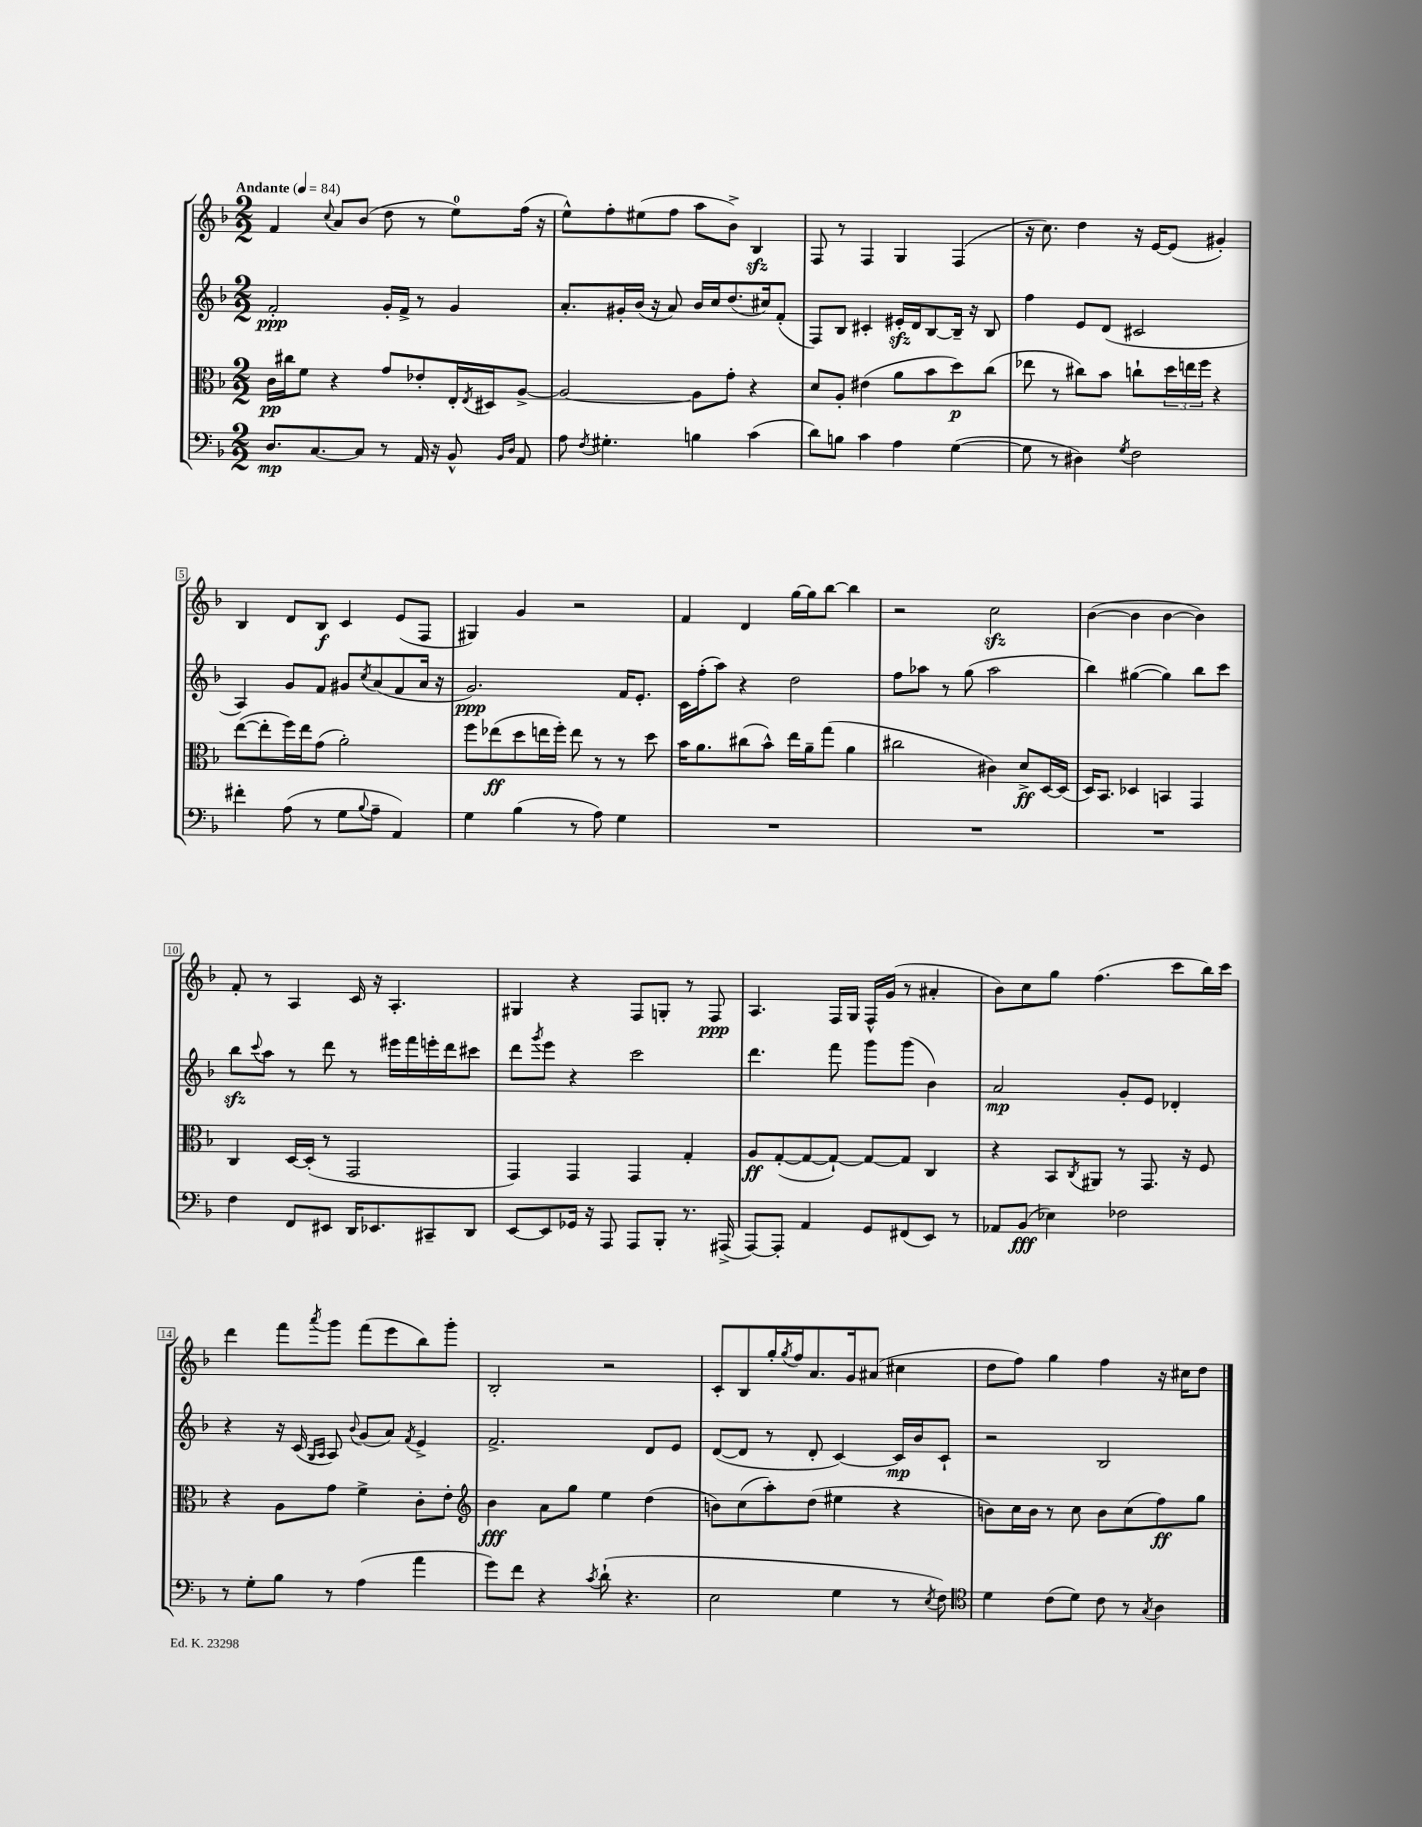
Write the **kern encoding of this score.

**kern	**dynam	**kern	**dynam	**kern	**dynam	**kern	**dynam
*part4	*part4	*part3	*part3	*part2	*part2	*part1	*part1
*staff4	*staff4	*staff3	*staff3	*staff2	*staff2	*staff1	*staff1
*clefF4	*	*clefC3	*	*clefG2	*	*clefG2	*
*k[b-]	*	*k[b-]	*	*k[b-]	*	*k[b-]	*
*M2/2	*	*M2/2	*	*M2/2	*	*M2/2	*
*MM84	*	*MM84	*	*MM84	*	*MM84	*
=1	=1	=1	=1	=1	=1	=1	=1
!	!	!	!	!	!	!LO:TX:a:B:t=Andante	!
8.D/L	mp	16c\LL	pp	2f'/	ppp	4f/	.
.	.	16cc#X\J	.	.	.	.	.
.	.	8f\J	.	.	.	.	.
[8.C/	.	.	.	.	.	.	.
.	.	.	.	.	.	8qqcc/	.
.	.	4r	.	.	.	8a/L	.
8C/J]	.	.	.	.	.	(8b-/J	.
8r	.	8g/L	.	16g'/LL	.	8dd\	.
.	.	.	.	16f^/JJ	.	.	.
16AA/	.	8e-X'/	.	8r	.	8r	.
16r	.	.	.	.	.	.	.
8BB-^^/	.	16E'/L	.	4g/	.	8ee\L)	.
.	.	8qE/	.	.	.	.	.
.	.	16D#X/J	.	.	.	.	.
16qqBB-/LL	.	.	.	.	.	.	.
16qqD/JJ	.	.	.	.	.	.	.
8AA/	.	[8A^/J	.	.	.	(16ff\Jk	.
.	.	.	.	.	.	16r	.
=2	=2	=2	=2	=2	=2	=2	=2
8A\	.	2A/_	.	8.a'/L	.	8ee^^\L)	.
8qF/	.	.	.	.	.	.	.
4.G#X'\	.	.	.	.	.	8ff'\	.
.	.	.	.	16g#X'/L	.	.	.
.	.	.	.	(16b-/JJ	.	(8ee#X\	.
.	.	.	.	16r	.	.	.
.	.	.	.	8a/)	.	8ff\J	.
4Bn\	.	8A\L]	.	16b-/LL	.	8aa\L	.
.	.	.	.	16cc/J	.	.	.
.	.	8g'\J	.	(8.dd/	.	8b-^\J)	.
(4c\	.	4r	.	.	.	4B-zz/	.
.	.	.	.	16cc#X/k)	.	.	.
.	.	.	.	(8f'/J	.	.	.
=3	=3	=3	=3	=3	=3	=3	=3
8d\L)	.	8d/L	.	8F/L)	.	8F/	.
8Bn\J	.	8A'/J	.	8B-/J	.	8r	.
4c\	.	(4e#X\	.	4c#X'/	.	4F/	.
4A\	.	8a\L	.	16e#Xzz'/LL	.	4G/	.
.	.	.	.	16d/J	.	.	.
.	.	8b-\	.	[8B-/	.	.	.
([4G\	.	8dd\)	p	16B-~/Jk]	.	(4F/	.
.	.	.	.	16r	.	.	.
.	.	(8cc\J	.	8B-/	.	.	.
=4	=4	=4	=4	=4	=4	=4	=4
8G\]	.	8ee-X\	.	4ff\	.	16r	.
.	.	.	.	.	.	8.cc\)	.
8r	.	8r	.	.	.	.	.
4D#X\)	.	8cc#X\L)	.	8e/L	.	4dd\	.
.	.	8b-\J	.	(8d/J	.	.	.
8qG/	.	.	.	.	.	.	.
2F\	.	8ccn`\L	.	2c#X/	.	16r	.
.	.	.	.	.	.	[16e/KL	.
.	.	24dd\L	.	.	.	(8e/J]	.
.	.	24een\	.	.	.	.	.
.	.	24ff\JJ	.	.	.	.	.
.	.	4r	.	.	.	4g#X'/)	.
!!LO:LB:g=z
=5	=5	=5	=5	=5	=5	=5	=5
4f#X'\	.	([8ee\L	.	4A/)	.	4B-/	.
.	.	8ee'\]	.	.	.	.	.
(8A\	.	16ff\L)	.	8g/L	.	8d/L	.
.	.	16ee\J	.	.	.	.	.
8r	.	(8g\J	.	8f/J	.	8B-/J	f
8G\L	.	2a'\)	.	8g#X/L	.	4c/	.
8qqB-/	.	.	.	8qcc/	.	.	.
8A~\J	.	.	.	(8a/	.	.	.
4AA/)	.	.	.	8f/	.	(8e/L	.
.	.	.	.	16a/Jk	.	8F/J	.
.	.	.	.	16r	.	.	.
=6	=6	=6	=6	=6	=6	=6	=6
4G\	.	8ff\L	.	2.g/)	ppp	4G#X/)	.
.	.	(8ee-X\	ff	.	.	.	.
(4B-\	.	8dd\	.	.	.	4g/	.
.	.	16een\L	.	.	.	.	.
.	.	16ff'\JJ)	.	.	.	.	.
8r	.	8ee\	.	.	.	2r	.
8A\)	.	8r	.	.	.	.	.
4G\	.	8r	.	16f/KL	.	.	.
.	.	.	.	8.e'/J	.	.	.
.	.	8dd\	.	.	.	.	.
=7	=7	=7	=7	=7	=7	=7	=7
1r	.	16b-\KL	.	16c\LL	.	4f/	.
.	.	8.a\	.	(16ff'\J	.	.	.
.	.	.	.	8aa\J)	.	.	.
.	.	(8cc#X\	.	4r	.	4d/	.
.	.	8b-^^\J)	.	.	.	.	.
.	.	16ee\LL	.	2dd\	.	[16gg\LL	.
.	.	16a~\J	.	.	.	16gg\J]	.
.	.	(8gg\J	.	.	.	[8bb-\J	.
.	.	4a\	.	.	.	4bb-\]	.
=8	=8	=8	=8	=8	=8	=8	=8
1r	.	2cc#X\	.	8ff\L	.	2r	.
.	.	.	.	8aa-X\J	.	.	.
.	.	.	.	8r	.	.	.
.	.	.	.	(8gg\	.	.	.
.	.	4c#X\)	.	2aa-\	.	2cczz\	.
.	.	8d^/L	ff	.	.	.	.
.	.	[16D/L	.	.	.	.	.
.	.	(16D/JJ]	.	.	.	.	.
=9	=9	=9	=9	=9	=9	=9	=9
1r	.	16D/KL)	.	4bb-\)	.	([4b-\	.
.	.	8.BB-/J	.	.	.	.	.
.	.	4D-X/	.	([4gg#X\	.	4b-\]	.
.	.	4BBn/	.	4gg#\])	.	[4b-\	.
.	.	4GG/	.	8bb-\L	.	4b-\])	.
.	.	.	.	8ccc\J	.	.	.
!!LO:LB:g=z
=10	=10	=10	=10	=10	=10	=10	=10
4F\	.	4C/	.	8bb-zz\L	.	8f'/	.
.	.	.	.	8qqccc/	.	.	.
.	.	.	.	8aa\J	.	8r	.
8FF/L	.	[16D/LL	.	8r	.	4A/	.
.	.	(16D'/JJ]	.	.	.	.	.
8EE#X/J	.	8r	.	8ddd\	.	.	.
16DD/KL	.	2GG/	.	8r	.	16c/	.
8.EE-X/	.	.	.	.	.	16r	.
.	.	.	.	16eee#X\LL	.	4.A'/	.
.	.	.	.	16fff\	.	.	.
8CC#X~/	.	.	.	16eeen'\	.	.	.
.	.	.	.	16ddd\J	.	.	.
8DD/J	.	.	.	8ccc#X\J	.	.	.
=11	=11	=11	=11	=11	=11	=11	=11
[8EE/L	.	4GG/)	.	8ddd\L	.	4G#X/	.
.	.	.	.	8qggg/	.	.	.
8EE/]	.	.	.	8eee\J	.	.	.
16GG-X/Jk	.	4GG/	.	4r	.	4r	.
16r	.	.	.	.	.	.	.
8AAA/	.	.	.	.	.	.	.
8AAA/L	.	4GG/	.	2ccc\	.	8F/L	.
8BBB-'/J	.	.	.	.	.	8Gn'/J	.
8.r	.	4G'/	.	.	.	8r	.
.	.	.	.	.	.	8F/	ppp
(16AAA#X^/	.	.	.	.	.	.	.
=12	=12	=12	=12	=12	=12	=12	=12
[8AAA/L)	.	8A/L	ff	4.ddd\	.	4.A/	.
8AAA'/J]	.	([8G'/	.	.	.	.	.
4AA/	.	8G/_	.	.	.	.	.
.	.	8G`/J_)	.	8fff\	.	16F/LL	.
.	.	.	.	.	.	16G/JJ	.
8GG/L	.	8G/L_	.	8ggg\L	.	16F^^/LL	.
.	.	.	.	.	.	(16g/JJ	.
(8FF#X/	.	8G/J]	.	(8ggg\J	.	8r	.
8EE/J)	.	4C/	.	4b-\)	.	4a#X'/	.
8r	.	.	.	.	.	.	.
=13	=13	=13	=13	=13	=13	=13	=13
8AA-X/L	.	4r	.	2a/	mp	8b-\L)	.
(8BB-/J	fff	.	.	.	.	8cc\	.
4E-X\)	.	8BB-/L	.	.	.	8gg\J	.
.	.	8qC/	.	.	.	.	.
.	.	8AA#X/J	.	.	.	(4.ff\	.
2F-X\	.	8r	.	8g'/L	.	.	.
.	.	8.GG/	.	8e/J	.	.	.
.	.	.	.	4d-X'/	.	8ccc\L	.
.	.	16r	.	.	.	.	.
.	.	8F/	.	.	.	16bb-\L)	.
.	.	.	.	.	.	16ccc\JJ	.
!!LO:LB:g=z
=14	=14	=14	=14	=14	=14	=14	=14
8r	.	4r	.	4r	.	4ddd\	.
8G'\L	.	.	.	.	.	.	.
8B-\J	.	8A\L	.	16r	.	8fff\L	.
.	.	.	.	(16c/	.	.	.
.	.	.	.	16qqG/LL	.	.	.
.	.	.	.	16qqA/JJ	.	8qaaa/	.
8r	.	8g\J	.	8A/)	.	8ggg\J	.
.	.	.	.	8qqb-/	.	.	.
(4A\	.	4f^\	.	(8g/L	.	(8fff\L	.
.	.	.	.	8a/J)	.	8eee\	.
.	.	.	.	8qf/	.	.	.
4a\	.	8c'\L	.	4e^/	.	8bb-\)	.
.	.	8e'\J	.	.	.	8ggg'\J	.
=15	=15	=15	=15	=15	=15	=15	=15
*	*	*clefG2	*	*	*	*	*
8g\L)	.	4b-\	fff	2.f^/	.	2B-'/	.
8f\J	.	.	.	.	.	.	.
4r	.	8a\L	.	.	.	.	.
.	.	8gg\J	.	.	.	.	.
8qc/	.	.	.	.	.	.	.
(8d`\	.	4ee\	.	.	.	2r	.
4.r	.	.	.	.	.	.	.
.	.	(4dd\	.	8d/L	.	.	.
.	.	.	.	8e/J	.	.	.
=16	=16	=16	=16	=16	=16	=16	=16
2E\	.	8bn\L)	.	([8d/L	.	8c'/L	.
.	.	(8cc\	.	8d/J]	.	8B-/	.
.	.	8aa'\)	.	8r	.	16gg'/L	.
.	.	.	.	.	.	8qgg/	.
.	.	.	.	.	.	16ff/J	.
.	.	(8dd\J	.	8d'/	.	8.a/	.
4G\	.	4ee#X\	.	[4c/)	.	.	.
.	.	.	.	.	.	16g/k	.
.	.	.	.	.	.	(8a#X/J	.
8r	.	4r	.	16c/LL]	mp	4cc#X\	.
.	.	.	.	16b-/J	.	.	.
8qE/	.	.	.	.	.	.	.
8F\)	.	.	.	8c`/J	.	.	.
=17	=17	=17	=17	=17	=17	=17	=17
*clefC4	*	*	*	*	*	*	*
4d\	.	8bn\L)	.	2r	.	8dd\L	.
.	.	16cc\L	.	.	.	8ff\J)	.
.	.	16b\JJ	.	.	.	.	.
(8c\L	.	8r	.	.	.	4gg\	.
8d\J)	.	8cc\	.	.	.	.	.
8c\	.	8b\L	.	2B-/	.	4ff\	.
8r	.	(8cc\	.	.	.	.	.
8qG/	.	.	.	.	.	.	.
4A\	.	8ff\)	ff	.	.	16r	.
.	.	.	.	.	.	16cc#X\KL	.
.	.	8gg\J	.	.	.	8dd\J	.
==	==	==	==	==	==	==	==
*-	*-	*-	*-	*-	*-	*-	*-
